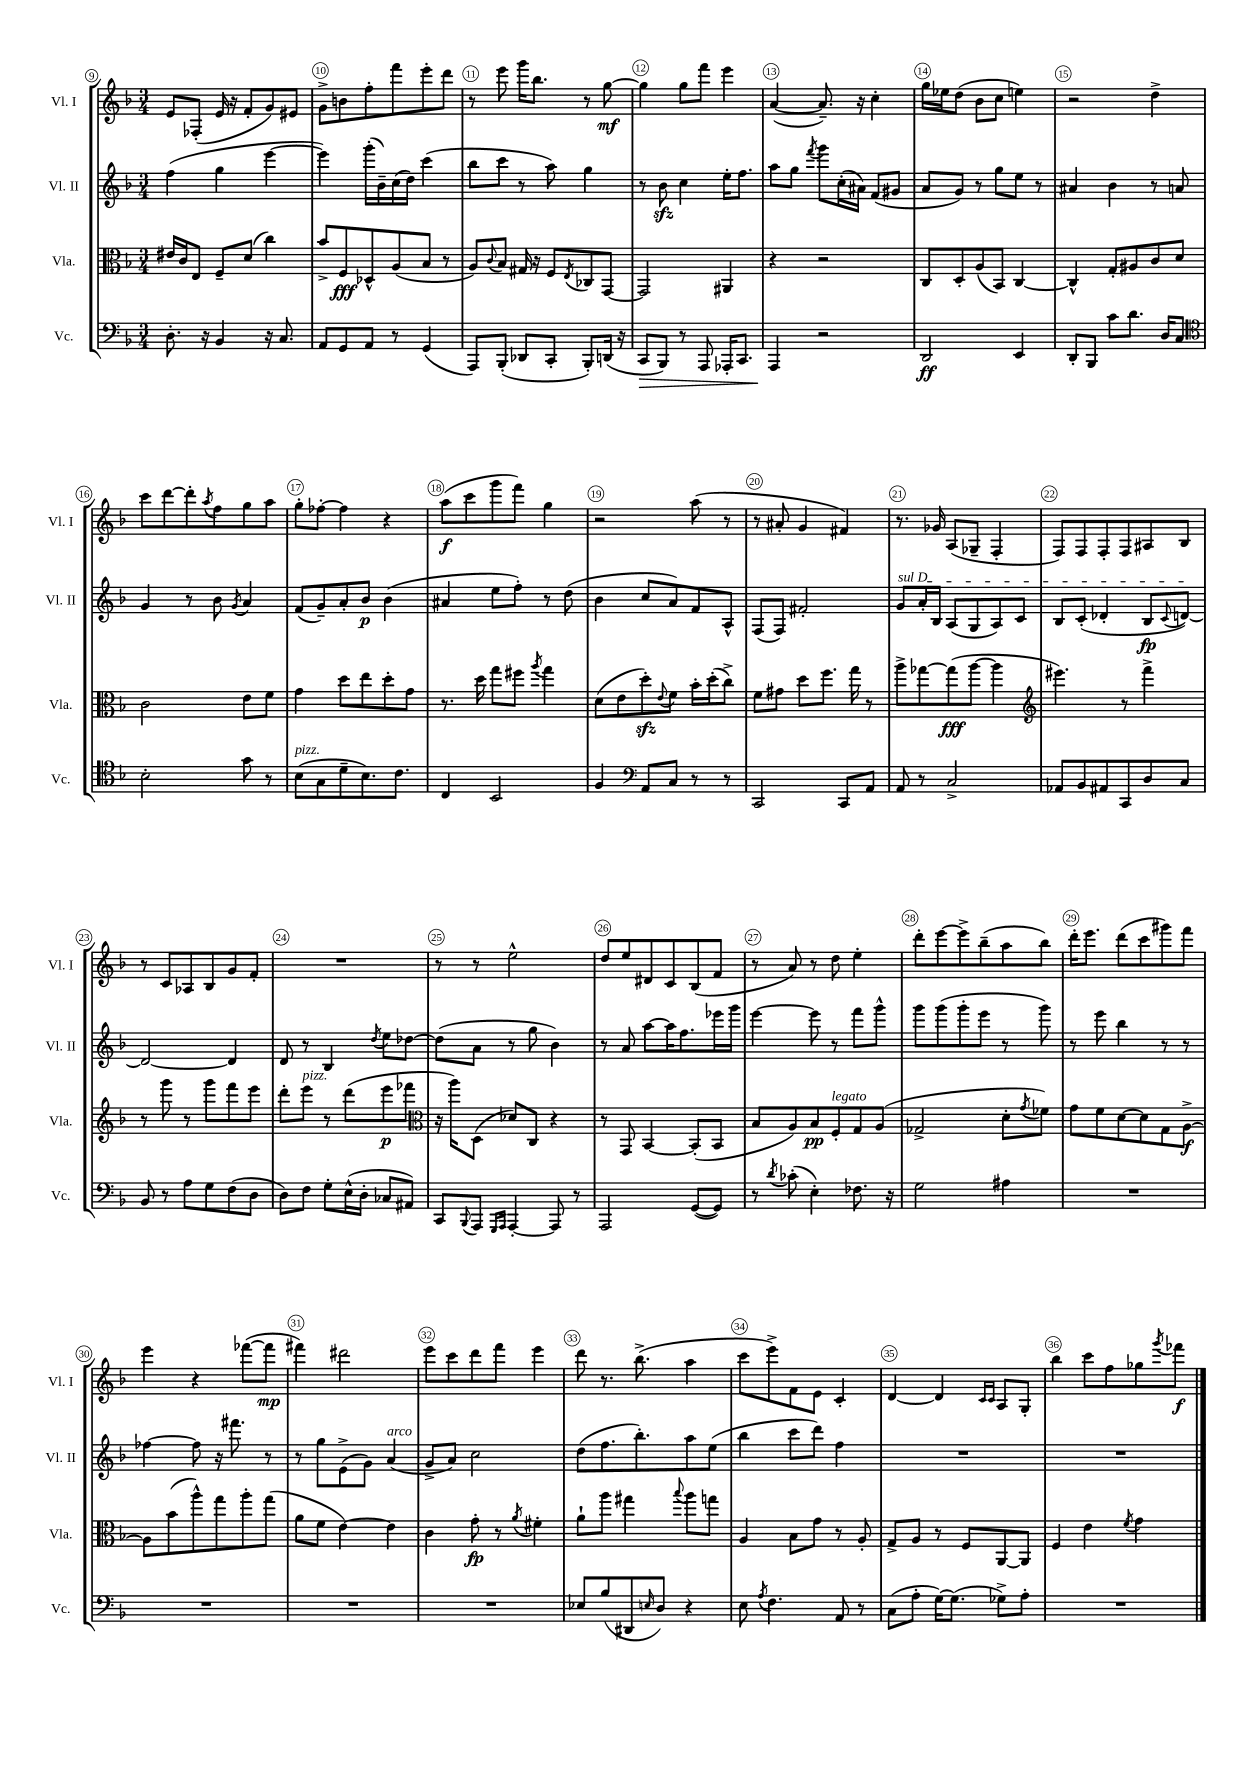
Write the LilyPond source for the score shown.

<<
\new StaffGroup <<
\new Staff = "s0" \with { instrumentName = "Vl. I" shortInstrumentName = "Vl. I" } {
    \clef treble \key f \major \numericTimeSignature \time 3/4
    e'8 fes8-.( e'16 r16 f'8-. g'8) eis'8 |
    g'8-> b'8 f''8-. f'''8 e'''8-. d'''8 |
    r8 e'''8 g'''16 bes''8. r8 g''8~\mf |
    g''4 g''8 f'''8 e'''4 |
    a'4~( a'8.--) r16 c''4-. |
    g''16 ees''16 d''8( bes'8 c''8 e''4) |
    r2 d''4-> |
    c'''8 d'''8~ d'''8-. \acciaccatura { a''8 } f''8 g''8 a''8 |
    g''8-. fes''8~-. fes''4 r4 |
    a''8\f( c'''8 g'''8 f'''8) g''4 |
    r2 a''8( r8 |
    r8 ais'8-. g'4 fis'4) |
    r8. ges'16 a8( ges8-- f4-. |
    f8) f8 f8-. f8 ais8 bes8 |
    r8 c'8 aes8 bes8 g'8 f'8-. |
    R2. |
    r8 r8 e''2-^ |
    d''8 e''8 dis'8 c'8 bes8( f'8 |
    r8 a'8) r8 d''8 e''4-. |
    d'''8-. e'''8~ e'''8-> bes''8--( a''8 bes''8) |
    d'''16-. e'''8. d'''8( c'''8 gis'''8) f'''8 |
    e'''4 r4 fes'''8~( fes'''8\mp |
    fis'''4) dis'''2 |
    e'''8 c'''8 d'''8 f'''8 e'''4 |
    d'''8 r8. bes''8.->( a''4 |
    c'''8 e'''8->) f'8 e'8 c'4-. |
    d'4~ d'4 \grace { c'16 c'16 } a8 g8-. |
    bes''4 c'''8 f''8 ges''8 \acciaccatura { g'''8 } fes'''8\f \bar "|." |
}
\new Staff = "s1" \with { instrumentName = "Vl. II" shortInstrumentName = "Vl. II" } {
    \clef treble \key f \major \numericTimeSignature \time 3/4
    f''4( g''4 e'''4~ |
    e'''4) g'''16-.( bes'16--) c''16( d''16) c'''4( |
    bes''8 c'''8 r8 a''8) g''4 |
    r8 bes'8\sfz c''4 e''16-. f''8. |
    a''8 g''8 \acciaccatura { f'''8 } g'''8 c''16-.( ais'16) f'8( gis'8 |
    a'8 g'8) r8 g''8 e''8 r8 |
    ais'4 bes'4 r8 a'8 |
    g'4 r8 bes'8 \acciaccatura { g'8 } a'4 |
    f'8( g'8--) a'8-. bes'8\p bes'4( |
    ais'4 e''8 f''8-.) r8 d''8( |
    bes'4 c''8 a'8) f'8 a8-^ |
    f8( f8) fis'2-. |
    \once \override TextSpanner.bound-details.left.text = \markup { \italic "sul D" } g'8\startTextSpan a'16-. bes16 a8( g8 a8) c'8 |
    bes8 c'8-.( des'4-. bes8\fp \appoggiatura { c'8 } d'8~\stopTextSpan) |
    d'2~ d'4 |
    d'8 r8 bes4 \acciaccatura { d''8 } e''8 des''8~ |
    des''8( a'8 r8 g''8 bes'4) |
    r8 a'8 a''8~ a''16 f''8. ees'''16 g'''16 |
    e'''4~ e'''8 r8 f'''8 g'''8-^ |
    g'''8 g'''8( g'''8-. e'''8 r8 g'''8) |
    r8 e'''8 bes''4 r8 r8 |
    fes''4~ fes''8 r16 fis'''8. r8 |
    r8 g''8 e'8->( g'8) a'4^\markup { \italic "arco" }( |
    g'8-> a'8) c''2 |
    d''8( f''8. bes''8.-.) a''8 e''8( |
    bes''4 c'''8 d'''8) f''4 |
    R2. |
    R2. \bar "|." |
}
\new Staff = "s2" \with { instrumentName = "Vla." shortInstrumentName = "Vla." } {
    \clef alto \key f \major \numericTimeSignature \time 3/4
    eis'16 c'16 e8 f8-- d'8( c''4) |
    bes'8-> f8\fff des8-^ a8( bes8 r8 |
    a8) \appoggiatura { c'8 } bes8 gis16 r16 f8 \acciaccatura { e8 } ces8 g,8~ |
    g,2 ais,4 |
    r4 r2 |
    c8 d8-. a8( bes,8) c4~ |
    c4-^ g8-. ais8 c'8 d'8 |
    c'2 e'8 f'8 |
    g'4 d''8 e''8 d''8-. g'8 |
    r8. d''16 g''8 fis''8 \acciaccatura { a''8 } g''4 |
    d'8( e'8 d''8-.\sfz) \appoggiatura { e'8 } f'8 bes'16-. d''16-.( c''8->) |
    f'8 gis'8 d''8 f''8. g''16 r8 |
    a''8-> ges''8~ ges''8\fff( a''8~ a''4 |
    \clef treble eis'''4.) r8 f'''4-> |
    r8 g'''8 r8 g'''8 f'''8 e'''8 |
    d'''8-. e'''8^\markup { \italic "pizz." } r8 d'''8( e'''8\p fes'''8 |
    \clef alto r16 a''16) d8( des'8) c8 r4 |
    r8 g,8 bes,4~ bes,8-.( bes,8 |
    bes8 a8) bes8\pp f8-.^\markup { \italic "legato" } g8 a8( |
    ges2-> d'8-. \acciaccatura { g'8 } fes'8) |
    g'8 f'8 d'8~ d'8 g8 a8~->\f |
    a8 bes'8( a''8-^) g''8 a''8-. g''8( |
    a'8 f'8 e'4~) e'4 |
    c'4 g'8-.\fp r8 \acciaccatura { a'8 } fis'4-. |
    a'8-! a''8 gis''4 \appoggiatura { bes''8 } a''8 g''8 |
    a4 bes8 g'8 r8 a8-. |
    g8-> a8 r8 f8 a,8~ a,8 |
    f4 e'4 \acciaccatura { f'8 } g'4 \bar "|." |
}
\new Staff = "s3" \with { instrumentName = "Vc." shortInstrumentName = "Vc." } {
    \clef bass \key f \major \numericTimeSignature \time 3/4
    d8.-. r16 bes,4 r16 c8. |
    a,8 g,8 a,8 r8 g,4( |
    a,,8) bes,,8-.( des,8 c,8-. bes,,8-.) d,16( r16 |
    c,8\> bes,,8) r8 a,,8 aes,,16-. c,8. |
    a,,4\! r2 |
    d,2\ff e,4 |
    d,8-. bes,,8 c'8 d'8. d16 c8 |
    \clef tenor bes2-. g'8 r8 |
    bes8^\markup { \italic "pizz." }( g8 d'8-- bes8.) c'8. |
    c4 bes,2 |
    f4 \clef bass a,8 c8 r8 r8 |
    c,2 c,8 a,8 |
    a,8 r8 c2-> |
    aes,8 bes,8 ais,8 c,8 d8 c8 |
    bes,8 r8 a8 g8 f8( d8 |
    d8) f8 g8-. e16-^( d16-. ces8 ais,8) |
    c,8 \appoggiatura { bes,,8 } a,,8 \grace { g,,16 a,,16 } a,,4~-. a,,8 r8 |
    a,,2 g,8~( g,8) |
    r8 \acciaccatura { d'8 } ces'8-.( e4-.) fes8. r16 |
    g2 ais4 |
    R2. |
    R2. |
    R2. |
    R2. |
    ees8 bes8( dis,8 \grace { e16 } d8) r4 |
    e8 \acciaccatura { a8 } f4. a,8 r8 |
    c8( a8-. g16~) g8.( ges8->) a8-. |
    R2. \bar "|." |
}
>>
>>
\layout { \context { \Score currentBarNumber = #9 \override BarNumber.break-visibility = ##(#f #t #t) barNumberVisibility = #all-bar-numbers-visible \override BarNumber.stencil = #(make-stencil-circler 0.1 0.3 ly:text-interface::print) } }
